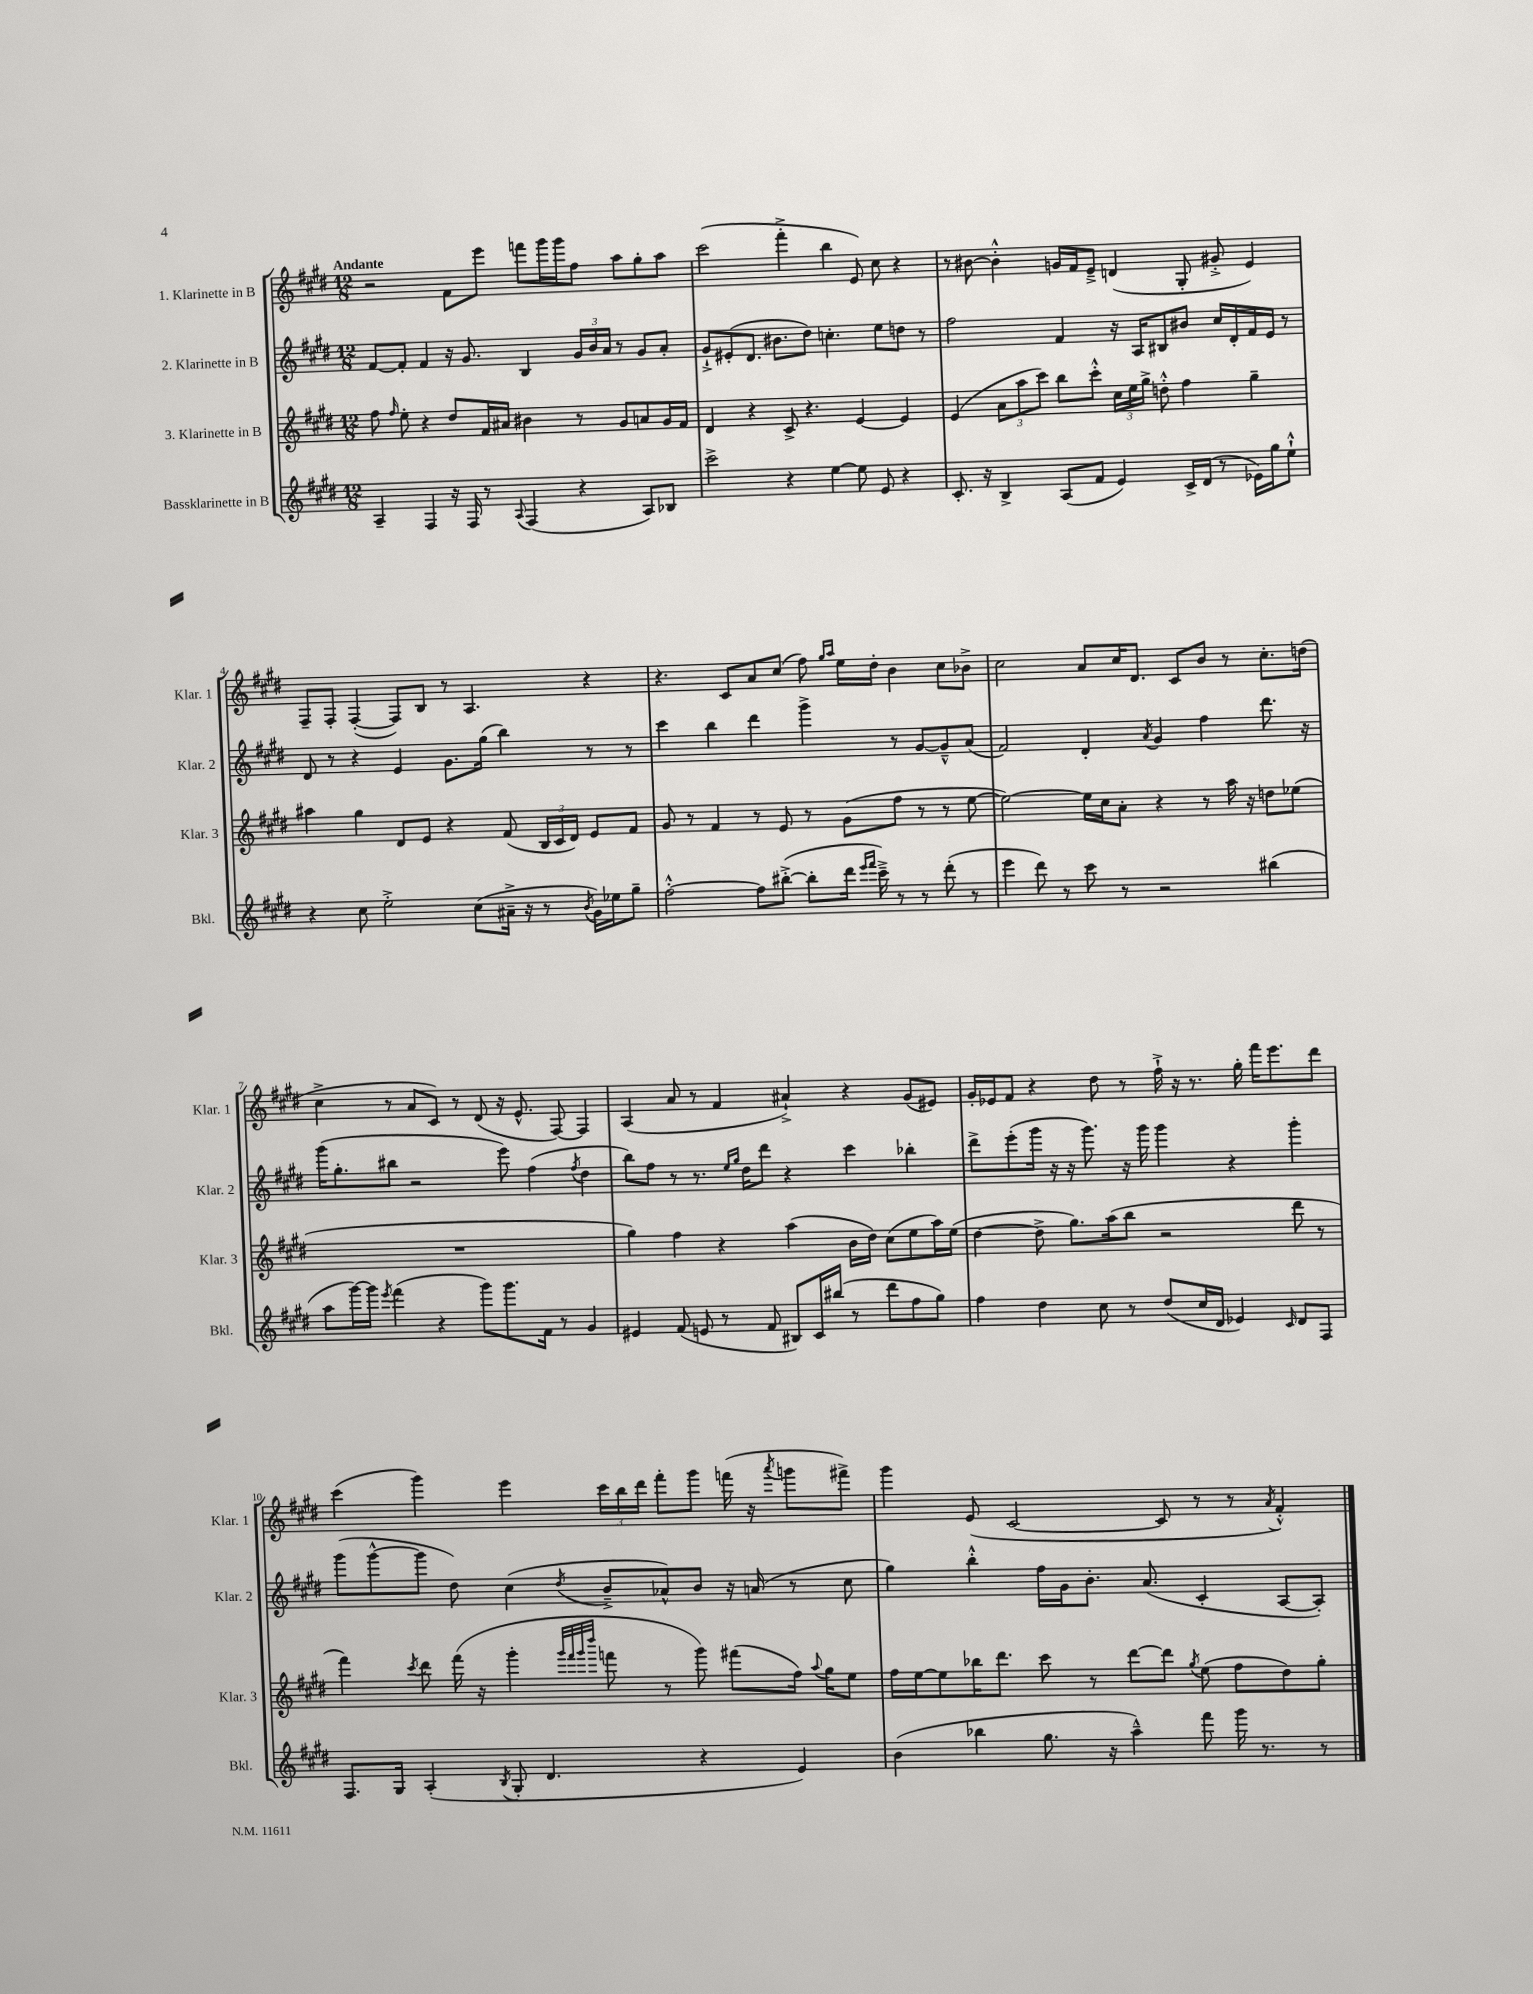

**kern	**kern	**kern	**kern
*staff4	*staff3	*staff2	*staff1
*clefG2	*clefG2	*clefG2	*clefG2
*k[f#c#g#d#]	*k[f#c#g#d#]	*k[f#c#g#d#]	*k[f#c#g#d#]
*M12/8	*M12/8	*M12/8	*M12/8
4A~/	8ff#\	[8f#/L	2r
.	16qqff#/	.	.
.	8ee'\	8f#'/]J	.
4F#/	4r	4f#/	.
16r	8dd#/L	16r	8f#\L
16F#/	.	8.g#/	.
8r	16f#/L	.	8eee\J
.	16a#/JJ	.	.
8qqA/	.	.	.
(4F#/	4b#\	4B/	8fff\L
.	.	.	16ggg#\L
.	.	.	16ggg#\J
4r	8r	24g#/LL	8ff#\J
.	.	24b/	.
.	.	24a/JJ	.
.	8g#/L	8r	8aa\L
8A/L)	8a/	8g#/L	8gg#'\
8B-/J	16g#/L	8a'/J	8aa\J
.	16f#/JJ	.	.
=	=	=	=
2ccc#^\	4d#/	8g#`^/L	(2ccc#\
.	.	(8e#'/	.
.	4r	8.d#/J	.
.	.	8.b#\L	.
4r	8c#^/	.	4fff#'^\
.	4.r	8dd#\J)	.
[4ee\	.	4.cc'\	4bb\
8ee\]	[4e/	.	8e/)
8e/	.	8ee\L	8cc#\
4r	4e/]	8dd\J	4r
.	.	8r	.
=	=	=	=
8.c#'/	(4e/	2ff#\	8r
.	.	.	[8b#\
16r	.	.	.
4B^/	12a\L	.	4b#'^^\]
.	12aa\	.	.
.	12ccc#\J)	.	.
(8A/L	8bb\L	4f#/	16g/LL
.	.	.	16f#/J
8f#/J	8ccc#'^^\J	.	8e~^/J
4e/)	24cc#\LL	16r	(4d/
.	24ee\	.	.
.	.	16A/LK	.
.	24gg#^\JJ	.	.
.	8dd'^^\	8B#/	.
16c#^/LL	4ff#\	8b#/J	8G#'/
(16d#/JJ	.	.	.
8r	.	16cc#/LL	8g#'^/
.	.	16d#'/	.
16e-\LL)	4gg#~\	16f#/	4e/)
16gg#\J	.	16e/JJ	.
8ee`^^\J	.	8r	.
=	=	=	=
4r	4aa#\	8d#/	8F#~/L
.	.	8r	8F#'/J
8cc#\	4gg#\	4r	([4F#'/
2ee'^\	.	.	.
.	8d#/L	4e/	8F#/]L)
.	8e/J	.	8B/J
.	4r	8.g#\L	8r
(8cc#\L	.	.	4.A/
.	.	(16gg#\Jk	.
16a#~^\Jk	(8f#/	4bb\)	.
16r	.	.	.
8r	24B/LL	.	.
.	24c#/	.	.
.	24d#/JJ)	.	.
8qb/	.	.	.
16g#\LL)	8e/L	8r	4r
16ee-\J	.	.	.
8gg#~\J	8f#/J	8r	.
=	=	=	=
[2ff#'^^\	8g#/	4ccc#\	4.r
.	8r	.	.
.	4f#/	4bb\	.
.	.	.	8c#/L
8ff#\]L	8r	4ddd#\	8a/
([8bb#'^\J	8e/	.	(8cc#/J
8bb#'\]L	8r	4ggg#^\	8ff#\)
.	.	.	16qqgg#/LL
.	.	.	16qqaa/JJ
16ddd#\Jk	(8g#\L	.	16ee\LL
16qqeee/LL	.	.	.
16qqfff#/JJ	.	.	.
16ccc#~^\)	.	.	16dd#'\JJ
8r	8ff#\J	8r	4b\
8r	8r	[8g#/L	.
(8ddd#'\	8r	8g#~^^/]	8cc#\L
8r	[8ee\	(8a/J	8b-^\J
=	=	=	=
4eee\	2ee\_)	2f#/)	2cc#\
8ddd#\)	.	.	.
8r	.	.	.
8ccc#\	16ee\]LL	4d#'/	8a/L
.	16cc#\J	.	.
8r	8a'\J	.	16cc#/K
.	.	.	8.d#/J
.	.	8qa/	.
2r	4r	4g#/	.
.	.	.	8c#/L
.	8r	4ff#\	8b/J
.	16aa\	.	8r
.	16r	.	.
(4bb#\	8dd\L	8.ddd#\	8.cc#'\L
.	(8ee-\J	.	.
.	.	16r	(16dd\Jk
=	=	=	=
8aa\L	1.r	(16ggg#\LK	4cc#^\
.	.	8.gg#'\	.
[16ggg#\L)	.	.	.
16ggg#\]JJ	.	.	.
8qeee/	.	.	.
(4fff#\	.	8bb#\J	8r
.	.	2r	8a/L
4r	.	.	8c#/J)
.	.	.	8r
8ggg#\L)	.	.	(8d#/
8.ggg#\	.	8eee\)	16r
.	.	.	8.e^^/
.	.	(4ff#\	.
16f#\Jk	.	.	.
8r	.	.	[8F#/)
.	.	8qff#/	.
4g#/	.	4dd#\	4F#/]
=	=	=	=
4e#/	4gg#\)	8bb\L)	(4A/
.	.	8ff#\J	.
(8f#/	4ff#\	8r	8a/
8e/	.	8.r	8r
8r	4r	.	4f#/
.	.	16qqee/LL	.
.	.	16qqgg#/JJ	.
.	.	16dd#\LK	.
8f#/	.	8ddd#\J	.
8B#/L)	(4aa\	4r	4a#`^/)
16c#/L	.	.	.
(16bb#/JJ	.	.	.
8r	16b\LL	4ccc#\	4r
.	16dd#\JJ)	.	.
8ddd#\L	(8cc#\L	.	.
8ff#\	8ee\	4bb-'\	(8g#/L
8gg#\J)	16aa\L)	.	8e#/J)
.	(16ee\JJ	.	.
=	=	=	=
4ff#\	[4dd#\	8ddd#^\L	16g#'/LL
.	.	.	16e-/J
.	.	(8eee'\	8f#/J
4dd#\	8dd#^\]	16ggg#\Jk	4r
.	.	16r	.
.	8.gg#\L)	16r	.
.	.	8.ggg#\)	.
8cc#\	.	.	8dd#\
.	(16aa\k	.	.
8r	8bb\J	16r	8r
.	.	16ggg#\	.
(8dd#/L	2r	4ggg#\	16ff#`^\
.	.	.	16r
16cc#/L	.	.	8.r
16d#/JJ	.	.	.
4e-/)	.	4r	.
.	.	.	16gg#'\
.	.	.	16fff#\LK
.	.	.	8.eee\
16qqc#/	.	.	.
8d#/L	8ddd#\	4ggg#'\	.
8F#/J	8r	.	8ddd#\J
=	=	=	=
8.F#/L	4fff#\)	(8ggg#\L	(4ccc#\
.	.	[8ggg#^^\	.
16G#/Jk	.	.	.
.	8qccc#/	.	.
(4A'/	8ddd#\	8ggg#\]J	4ggg#\)
.	(16fff#\	8dd#\)	.
.	16r	.	.
8qB/	.	.	.
8G#'/	4ggg#'\	(4cc#\	4eee\
4.d#/	.	.	.
.	32qqggg#/LLL	.	.
.	32qqfff#/	.	.
.	32qqggg#/	.	.
.	32qqdddd#/JJJ	8qdd#/	.
.	8fff\	8b~^/L	24ccc#\LL
.	.	.	24bb\
.	.	.	24ddd#\JJ
.	8r	8a-^^/)	8fff#'\L
4r	8ggg#\)	8b/J	8ggg#\J
.	(8fff#\L	16r	(16fff\
.	.	(16a/	16r
.	.	.	8qaaa/
4e/)	16ff#\Jk)	8r	8ggg\L
.	8qqaa/	.	.
.	16gg#\LK	.	.
.	8ee\J	8cc#\	8fff#^\J)
=	=	=	=
(4b\	16ff#\LL	4gg#\)	4ggg#\
.	[16ee\J	.	.
.	8ee\]	.	.
4bb-\	16bb-\K	4bb'^^\	(8e/
.	8.ddd#\J	.	.
.	.	.	[2c#/
8.gg#\	8ccc#\	16ff#\LL	.
.	.	16g#\J	.
.	8r	8.b'\J	.
16r	.	.	.
4aa~^^\)	[8ddd#\L	.	.
.	.	(8.a/	.
.	8ddd#\]J	.	8c#/]
.	8qgg#/	.	.
8fff#\	(8ee\	4c#'/	8r
16ggg#\	8ff#\L	.	8r
8.r	.	.	.
.	.	.	8qa/
.	8dd#\)	[8A/L	4f#'^^/)
8r	8gg#'\J	8A'/]J)	.
==	==	==	==
*-	*-	*-	*-
